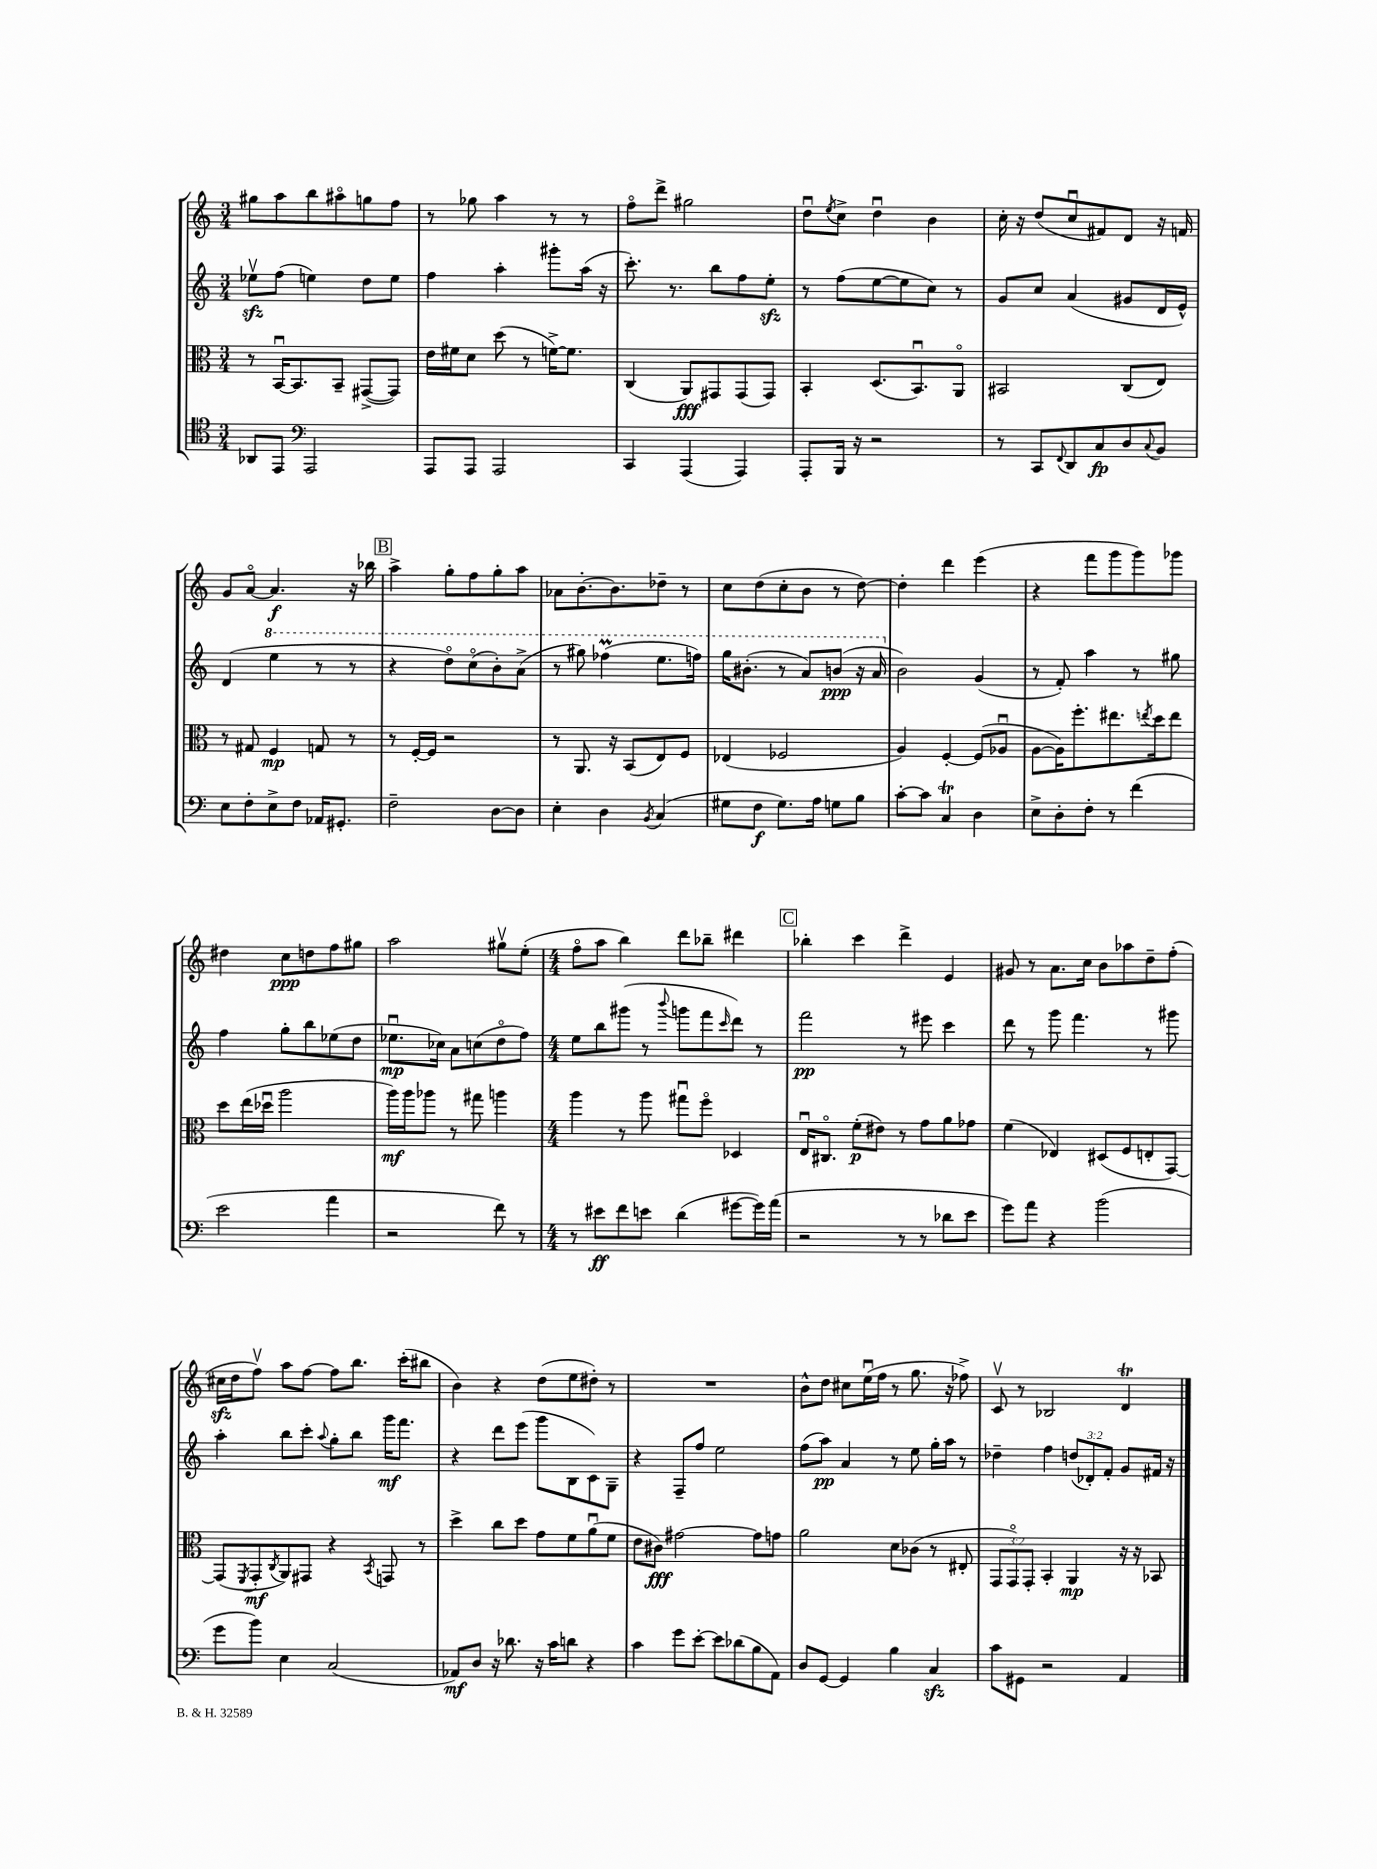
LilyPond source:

<<
\new StaffGroup <<
\new Staff = "s0" {
    \clef treble \key c \major \numericTimeSignature \time 3/4
    gis''8 a''8 b''8 ais''8\flageolet g''8 f''8 |
    r8 ges''8 a''4 r8 r8 |
    f''8\flageolet d'''8-> gis''2 |
    d''8\downbow \acciaccatura { e''8 } c''8-> d''4\downbow b'4 |
    c''16-. r16 d''8( c''8\downbow fis'8) d'8 r16 f'16 |
    g'8 a'8~\flageolet a'4.\f r16 bes''16 |
    \mark \markup { \box "B" } a''4-> g''8-. f''8 g''8-. a''8 |
    aes'8 b'8.~-. b'8. des''8-- r8 |
    c''8 d''8( c''8-. b'8 r8 d''8~) |
    d''4-. d'''4 e'''4( |
    r4 f'''8 g'''8 g'''8) ges'''8 |
    dis''4 c''8\ppp d''8 f''8 gis''8 |
    a''2 gis''8\upbow e''8-.( |
    \numericTimeSignature \time 4/4 f''8\flageolet a''8 b''4) d'''8 bes''8-- dis'''4 |
    \mark \markup { \box "C" } bes''4-. c'''4 d'''4-> e'4 |
    gis'8 r8 a'8. c''16 b'8 aes''8 d''8-- f''8-.( |
    cis''16\sfz d''16 f''8\upbow) a''8 f''8~ f''8 b''8. c'''16-.( bis''8 |
    b'4) r4 d''8( e''8 dis''8-.) r8 |
    R1 |
    b'8-^ d''8 cis''8 e''16\downbow( f''16 r8 g''8. r16 fes''8->) |
    c'8\upbow r8 bes2 d'4\trill \bar "|." |
}
\new Staff = "s1" {
    \clef treble \key c \major \numericTimeSignature \time 3/4 \override Staff.TupletNumber.text = #tuplet-number::calc-fraction-text
    ees''8\upbow\sfz f''8( e''4) d''8 e''8 |
    f''4 a''4-. gis'''8-. a''16( r16 |
    c'''8.-.) r8. b''8 f''8 e''8-.\sfz |
    r8 f''8( e''8~ e''8 c''8) r8 |
    g'8 c''8 a'4( gis'8 d'16 e'16-^) |
    d'4( \ottava #1 e'''4 r8 r8 |
    \mark \markup { \box "B" } r4 d'''8\flageolet) c'''8\flageolet( b''8-.) a''8->( |
    r8 gis'''8) fes'''4\prall( e'''8. f'''16) |
    g'''16 bis''8.-.( r8 a''8) b''8\ppp( r16 a''16 \ottava #0 |
    b'2) g'4( |
    r8 f'8-.) a''4 r8 gis''8 |
    f''4 g''8-. b''8 ees''8( d''8 |
    ees''8.\downbow\mp ces''16) a'8 c''8( d''8\flageolet f''8) |
    \numericTimeSignature \time 4/4 e''8 b''8 gis'''8( r8 \appoggiatura { b'''8 } g'''8 f'''8 \grace { c'''16 } d'''8) r8 |
    \mark \markup { \box "C" } f'''2\pp r8 eis'''8 c'''4 |
    d'''8 r8 g'''8 f'''4. r8 gis'''8 |
    a''4-. b''8 c'''8-. \appoggiatura { a''8 } g''8-. b''8 g'''16\mf f'''8. |
    r4 d'''8 e'''8( g'''8 b8 c'8) g8-- |
    r4 f8-- f''8 e''2 |
    f''8( a''8\pp) a'4 r8 e''8 g''16-. a''16 r8 |
    des''4-- f''4 \tuplet 3/2 { d''8( des'8-.) f'8-. } g'8 fis'16 r16 \bar "|." |
}
\new Staff = "s2" {
    \clef alto \key c \major \numericTimeSignature \time 3/4 \override Staff.TupletNumber.text = #tuplet-number::calc-fraction-text
    r8 b,16~\downbow b,8. b,8-- gis,8~->( gis,8) |
    e'16 fis'16 d'8 d''8( r8 f'16~->) f'8. |
    c4( a,8\fff) gis,8 gis,8( gis,8) |
    b,4-. d8.( b,8.\downbow) a,8\flageolet |
    bis,2 c8( e8) |
    r8 gis8 f4\mp g8 r8 |
    \mark \markup { \box "B" } r8 f16~-. f16 r2 |
    r8 a,8. r16 b,8( e8) f8 |
    ees4( fes2 |
    a4) f4~-. f8( aes8\downbow |
    a8~ a16) f''8.-. eis''8. \acciaccatura { e''8 } d''16 e''8 |
    d''8 e''16( des''16\downbow a''2 |
    a''16\mf) a''16 aes''8 r8 gis''8 a''4 |
    \numericTimeSignature \time 4/4 a''4 r8 a''8 gis''8\downbow f''8\flageolet des4 |
    \mark \markup { \box "C" } e16\downbow cis8.\flageolet f'8-.\p( eis'8) r8 g'8 a'8 ges'8 |
    f'4( ees4) dis8( f8 e8-. g,8~) |
    g,8( \acciaccatura { f,8 } g,8-.\mf \acciaccatura { c8 } a,8) gis,8 r4 \acciaccatura { b,8 } g,8 r8 |
    d''4-> c''8 d''8 g'8 f'8 a'8\downbow( f'8 |
    e'8 cis'8\fff) gis'2~ gis'8 g'8 |
    a'2 d'8 ces'8( r8 eis8-. |
    \tuplet 3/2 { g,8 g,8\flageolet) g,8-. } b,4-. a,4\mp r16 r16 bes,8 \bar "|." |
}
\new Staff = "s3" {
    \clef tenor \key c \major \numericTimeSignature \time 3/4
    aes,8 e,8 \clef bass a,,2 |
    a,,8 a,,8 a,,2 |
    c,4 a,,4( a,,4) |
    a,,8-. b,,16 r16 r2 |
    r8 c,8 \appoggiatura { f,8 } d,8 c8\fp d8 \appoggiatura { c8 } b,8 |
    e8 f8-. e8-> f8 aes,16 gis,8.-. |
    \mark \markup { \box "B" } f2-- d8~ d8 |
    e4-. d4 \acciaccatura { b,8 } c4( |
    gis8 f8\f gis8.) a16 g8 b8 |
    c'8~-. c'8 c4\trill d4 |
    e8-> d8-. f8-. r8 f'4( |
    e'2 a'4 |
    r2 f'8) r8 |
    \numericTimeSignature \time 4/4 r8 eis'8\ff f'8 e'8 d'4( gis'8~ gis'16) a'16( |
    \mark \markup { \box "C" } r2 r8 r8 des'8 e'8 |
    g'8) a'8 r4 b'2( |
    g'8 b'8) e4 c2( |
    aes,8\mf) d8 r16 des'8. r16 c'16 d'8 r4 |
    c'4 g'8 e'8~-. e'8 des'8( b8 a,8) |
    d8 g,8~ g,4 b4 c4\sfz |
    c'8 gis,8 r2 a,4 \bar "|." |
}
>>
>>
\layout { \context { \Score \remove "Bar_number_engraver" } }
